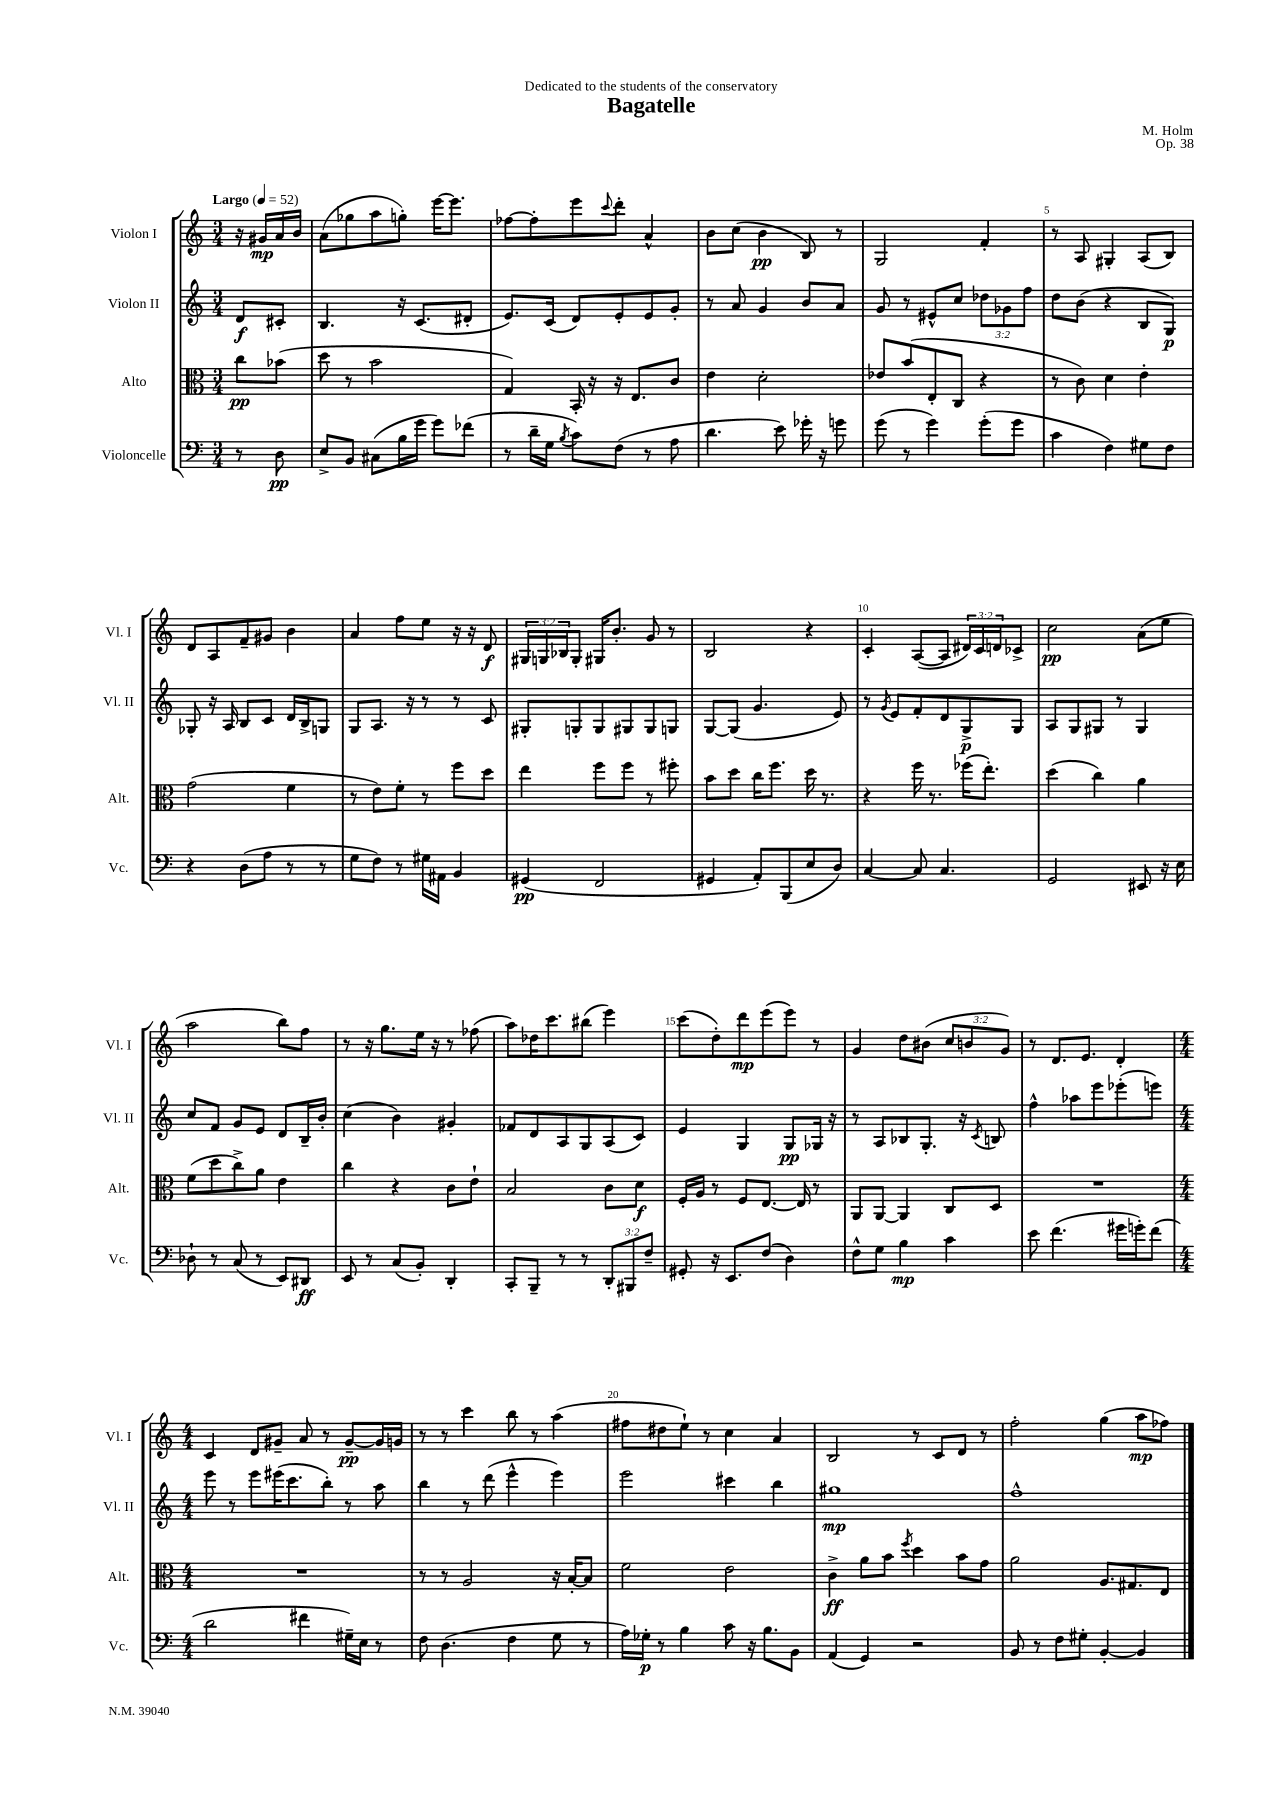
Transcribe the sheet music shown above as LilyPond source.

\header { title = "Bagatelle" composer = "M. Holm" dedication = "Dedicated to the students of the conservatory" opus = "Op. 38" }
<<
\new StaffGroup <<
\new Staff = "s0" \with { instrumentName = "Violon I" shortInstrumentName = "Vl. I" } {
    \clef treble \key c \major \numericTimeSignature \time 3/4 \override Staff.TupletNumber.text = #tuplet-number::calc-fraction-text \partial 4 \tempo "Largo" 4 = 52
    r16 gis'16\mp a'16 b'16 |
    a'8( ges''8 a''8 g''8-.) e'''16~ e'''8. |
    fes''8~ fes''8-. e'''8 \appoggiatura { c'''8 } d'''8-. a'4-^ |
    b'8 c''8( b'4\pp b8) r8 |
    g2 f'4-. |
    r8 a8 gis4-. a8( b8) |
    d'8 a8 f'8-- gis'8 b'4 |
    a'4 f''8 e''8 r16 r16 d'8\f |
    \tuplet 3/2 { gis16 g16 bes16 } g8-. gis16 b'8.-. g'8 r8 |
    b2 r4 |
    c'4-. a8~( a8 \tuplet 3/2 { dis'16) c'16 d'16 } ces'8-> |
    c''2\pp a'8( e''8 |
    a''2 b''8) f''8 |
    r8 r16 g''8. e''16 r16 r8 fes''8( |
    a''8) des''16 c'''8. bis''8( e'''4) |
    c'''8( d''8-.) d'''8\mp e'''8( e'''8) r8 |
    g'4 d''8 bis'8( \tuplet 3/2 { c''8 b'8 g'8) } |
    r8 d'8. e'8. d'4-. |
    \numericTimeSignature \time 4/4 c'4 d'8 gis'8-- a'8 r8 gis'8~--\pp gis'16 g'16 |
    r8 r8 c'''4 b''8 r8 a''4( |
    fis''8 dis''8 e''8-!) r8 c''4 a'4 |
    b2 r8 c'8 d'8 r8 |
    f''2-. g''4( a''8\mp fes''8) \bar "|." |
}
\new Staff = "s1" \with { instrumentName = "Violon II" shortInstrumentName = "Vl. II" } {
    \clef treble \key c \major \numericTimeSignature \time 3/4 \override Staff.TupletNumber.text = #tuplet-number::calc-fraction-text \partial 4
    d'8\f cis'8-. |
    b4. r16 c'8.( dis'8-. |
    e'8.) c'16( d'8) e'8-. e'8 g'8-. |
    r8 a'8 g'4 b'8 a'8 |
    g'8 r8 eis'8-^ c''8 \tuplet 3/2 { des''8 ges'8 f''8 } |
    d''8 b'8( r4 b8 g8\p) |
    ges8-. r16 a16 b8 c'8 d'16 b16-> g8 |
    g8 a8. r16 r8 r8 c'8 |
    gis8-. g8-. g8 gis8 gis8 g8 |
    g8~ g8( g'4. e'8) |
    r8 \acciaccatura { g'8 } e'8 f'8-. d'8 g8->\p g8 |
    a8 g8 gis8 r8 gis4 |
    c''8 f'8 g'8 e'8 d'8 b16-- b'16-. |
    c''4( b'4) gis'4-. |
    fes'8 d'8 a8 g8 a8( c'8) |
    e'4 g4 g8\pp ges16 r16 |
    r8 a8 bes8 g8.-. r16 \acciaccatura { c'8 } b8 |
    f''4-^ aes''8 e'''8 ees'''8-.( e'''8) |
    \numericTimeSignature \time 4/4 e'''8 r8 e'''8 eis'''16( c'''8. b''8-.) r8 a''8 |
    b''4 r8 d'''8( e'''4-^ e'''4) |
    e'''2 cis'''4 b''4 |
    gis''1\mp |
    f''1-^ \bar "|." |
}
\new Staff = "s2" \with { instrumentName = "Alto" shortInstrumentName = "Alt." } {
    \clef alto \key c \major \numericTimeSignature \time 3/4 \partial 4
    c''8\pp bes'8( |
    d''8 r8 b'2 |
    g4) b,16-. r16 r16 e8. c'8 |
    e'4 d'2-. |
    ees'8 b'8( e8-. c8 r4 |
    r8 c'8) d'4 e'4-. |
    g'2( f'4 |
    r8 e'8) f'8-. r8 f''8 d''8 |
    e''4 f''8 f''8 r8 fis''8-. |
    b'8 d''8 c''16 f''8. d''16 r8. |
    r4 f''16 r8. fes''16( e''8.-.) |
    d''4( c''4) a'4 |
    f'8( d''8 c''8->) a'8 e'4 |
    c''4 r4 c'8 e'8-! |
    b2 c'8 d'8\f |
    f16-. a16 r8 f8 e8.~ e16 r8 |
    a,8 a,8~ a,4 c8 d8 |
    R2. |
    \numericTimeSignature \time 4/4 R1 |
    r8 r8 a2 r16 b16~-. b8 |
    f'2 e'2 |
    c'4->\ff a'8 b'8 \acciaccatura { f''8 } d''4 b'8 g'8 |
    a'2 a8. gis8. e8 \bar "|." |
}
\new Staff = "s3" \with { instrumentName = "Violoncelle" shortInstrumentName = "Vc." } {
    \clef bass \key c \major \numericTimeSignature \time 3/4 \override Staff.TupletNumber.text = #tuplet-number::calc-fraction-text \partial 4
    r8 d8\pp |
    e8-> b,8 cis8( b16 g'16 g'8) fes'8( |
    r8 d'16-- g16 \acciaccatura { b8 } c'8) f8( r8 a8 |
    d'4. e'8) ges'16-. r16 g'8 |
    g'8( r8 g'4) g'8-.( g'8 |
    c'4 f4) gis8 f8 |
    r4 d8( a8 r8 r8 |
    g8 f8) r8 gis16 ais,16 b,4 |
    gis,4\pp( f,2 |
    gis,4 a,8-.) b,,8( e8 d8) |
    c4~ c8 c4. |
    g,2 eis,8 r16 e16 |
    des8-! r8 c8( r8 e,8) dis,8\ff |
    e,8 r8 c8( b,8-.) d,4-. |
    c,8-. b,,8-- r8 r8 \tuplet 3/2 { d,8-. bis,,8 f8-- } |
    gis,8-. r16 e,8. f8( d4) |
    f8-^ g8 b4\mp c'4 |
    e'8 f'4.( gis'16 g'16-.) f'8( |
    \numericTimeSignature \time 4/4 d'2 fis'4 gis16--) e16 r8 |
    f8 d4.( f4 g8 r8 |
    a16) ges16-.\p r8 b4 c'8 r16 b8. b,8 |
    a,4( g,4) r2 |
    b,8 r8 f8 gis8-. b,4~-. b,4 \bar "|." |
}
>>
>>
\layout { \context { \Score \override BarNumber.break-visibility = ##(#f #t #t) barNumberVisibility = #(every-nth-bar-number-visible 5) } }
